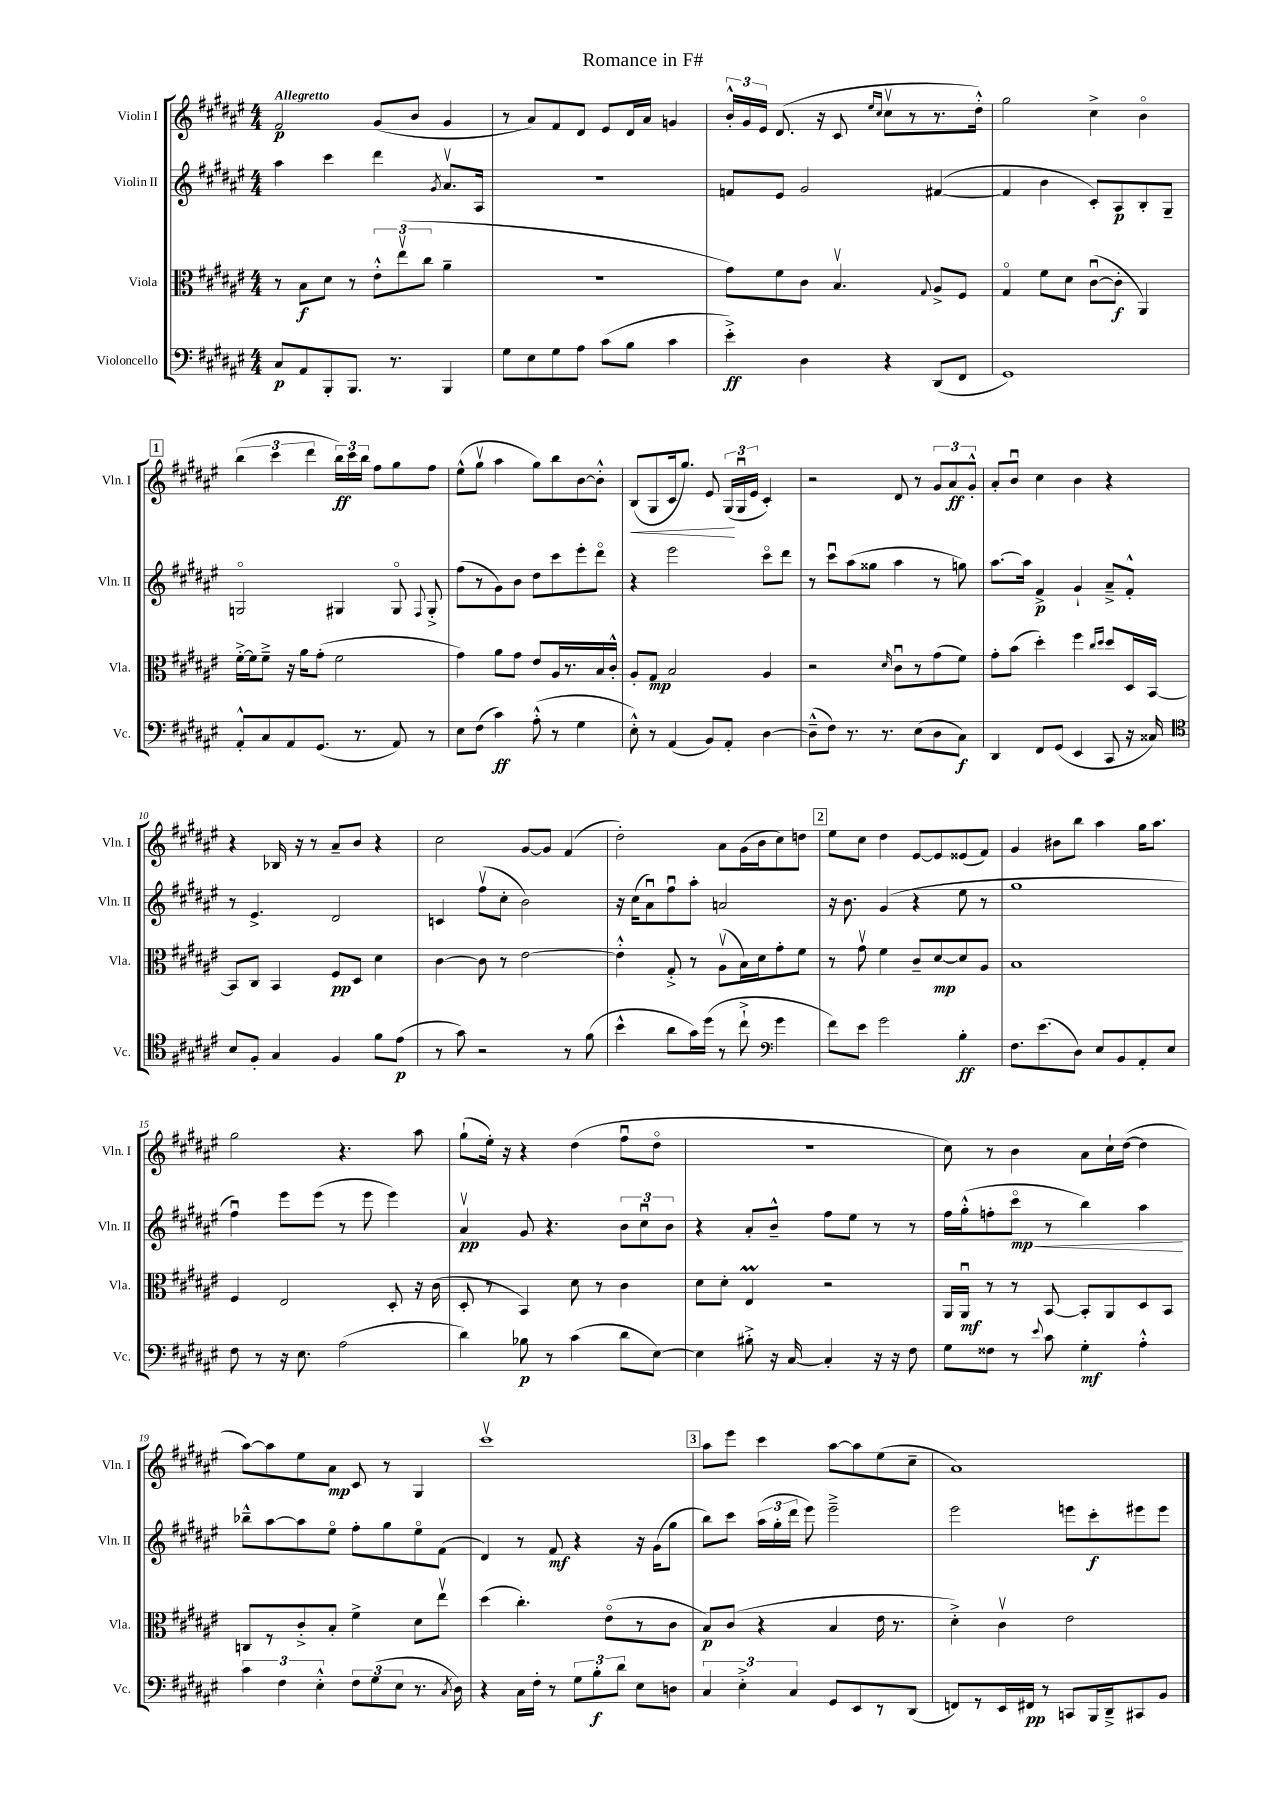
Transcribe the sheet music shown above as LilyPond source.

\header { title = "Romance in F#" }
<<
\new StaffGroup <<
\new Staff = "s0" \with { instrumentName = "Violin I" shortInstrumentName = "Vln. I" } {
    \clef treble \key fis \major \numericTimeSignature \time 4/4 \tempo "Allegretto"
    \autoBeamOff fis'2\p gis'8[( b'8] gis'4 |
    r8 ais'8[) fis'8 dis'8] eis'8[ dis'16 ais'16] g'4 |
    \tuplet 3/2 { b'16[-.-^ gis'16 eis'16] } dis'8.( r16 cis'8 \grace { eis''16[ cis''16] } cis''8[\upbow r8 r8. dis''16]-.-^) |
    gis''2 cis''4-> b'4\flageolet |
    \mark \markup { \box "1" } \tuplet 3/2 { b''4( cis'''4 dis'''4 } \tuplet 3/2 { b''16[\ff) cis'''16 b''16] } fis''8[ gis''8 fis''8] |
    eis''8[-^( gis''8]\upbow ais''4 gis''8[) b''8 b'8~ b'8]-.-^ |
    b8[\<( gis8 cis'16 gis''8.]) eis'8 \tuplet 3/2 { gis16[\!( gis16\downbow eis'16] } cis'4-.) |
    r2 dis'8 r8 \tuplet 3/2 { gis'8[ ais'8\ff gis'8]-.-^ } |
    ais'8[-. b'8]\downbow cis''4 b'4 r4 |
    r4 bes16 r16 r8 ais'8[-- b'8] r4 |
    cis''2 gis'8[~ gis'8] fis'4( |
    dis''2-.) ais'8[ gis'16( b'16 cis''8) d''8] |
    \mark \markup { \box "2" } eis''8[ cis''8] dis''4 eis'8[~ eis'8 eisis'8( fis'8]) |
    gis'4 bis'8[ b''8] ais''4 gis''16[ ais''8.] |
    gis''2 r4. ais''8 |
    gis''8[-!( eis''16]-.) r16 r4 dis''4( fis''8[\downbow dis''8]\flageolet |
    r1 |
    cis''8) r8 b'4 ais'8[ cis''16-! dis''16]~( dis''4 |
    ais''8[~) ais''8 eis''8 ais'8]\mp cis'8 r8 gis4 |
    cis'''1\upbow |
    \mark \markup { \box "3" } ais''8[ eis'''8] cis'''4 ais''8[~ ais''8 eis''8( cis''8]-- |
    ais'1) \bar "|." |
}
\new Staff = "s1" \with { instrumentName = "Violin II" shortInstrumentName = "Vln. II" } {
    \clef treble \key fis \major \numericTimeSignature \time 4/4
    \autoBeamOff ais''4 cis'''4 dis'''4 \acciaccatura { gis'8 } ais'8.[\upbow ais16] |
    R1 |
    f'8[ eis'8] gis'2 fis'4~( |
    fis'4 b'4 cis'8[-.) ais8\p b8-. gis8]-- |
    \mark \markup { \box "1" } g2\flageolet gis4 gis8\flageolet \appoggiatura { fis8 } gis8-.-> |
    fis''8[( r8 gis'8) b'8] dis''8[ cis'''8 eis'''8-. dis'''8]\flageolet |
    r4 eis'''2 cis'''8[\flageolet dis'''8] |
    r8 cis'''8[\downbow ais''8( gisis''8] ais''4 r8 g''8) |
    ais''8.[~ ais''16] fis'4->\p gis'4-! ais'8[---> fis'8]-.-^ |
    r8 eis'4.-> dis'2 |
    c'4 fis''8[\upbow( cis''8]-. b'2) |
    r16 cis''16[( ais'8\downbow) fis''8\downbow ais''8]-. a'2 |
    \mark \markup { \box "2" } r16 b'8. gis'4( r4 eis''8 r8 |
    gis''1 |
    fis''4\downbow) eis'''8[ eis'''8]( r8 eis'''8 eis'''4) |
    ais'4\upbow\pp gis'8 r4. \tuplet 3/2 { b'8[ cis''8\downbow b'8] } |
    r4 ais'8[-. b'8]---^ fis''8[ eis''8] r8 r8 |
    fis''16[ gis''16-.-^( f''8-. cis'''8]\flageolet\mp\< r8 b''4) ais''4\! |
    bes''8[---^ ais''8~ ais''8 eis''8]\flageolet fis''8[-. gis''8 eis''8\flageolet fis'8]( |
    dis'4) r8 fis'8\mf r4 r16 gis'16[( gis''8] |
    \mark \markup { \box "3" } b''8[) cis'''8] \tuplet 3/2 { ais''16[( gis''16-. dis'''16] } eis'''8) eis'''2---> |
    eis'''2 e'''8[ cis'''8-.\f eis'''8 eis'''8] \bar "|." |
}
\new Staff = "s2" \with { instrumentName = "Viola" shortInstrumentName = "Vla." } {
    \clef alto \key fis \major \numericTimeSignature \time 4/4
    \autoBeamOff r8 b8[\f dis'8] r8 \tuplet 3/2 { eis'8[-.-^ eis''8\upbow( cis''8] } ais'4-- |
    R1 |
    gis'8[) fis'8 cis'8] b4.\upbow \appoggiatura { gis8 } ais8[-> fis8] |
    gis4\flageolet fis'8[ dis'8] cis'8[~\downbow( cis'8]-.\f ais,4) |
    \mark \markup { \box "1" } fis'16[~-.-> fis'16 fis'8]---> r16 ais'16[ gis'8]-.( fis'2 |
    gis'4) ais'8[ gis'8] eis'8[ ais16 r8. b16 cis'16]-.-^ |
    ais8[-. gis8]\mp b2 ais4 |
    r2 \grace { dis'16 } cis'8[\downbow r8 gis'8( fis'8]) |
    gis'8[-. b'8]( dis''4-.) fis''4 \grace { cis''16[ dis''16] } dis''8[ dis16 b,16]~ |
    b,8[ cis8] b,4 fis8[\pp dis8] dis'4 |
    cis'4~ cis'8 r8 eis'2~ |
    eis'4-.-^ gis8-.-> r8 ais8[\upbow( b16) dis'16 gis'8-. fis'8] |
    \mark \markup { \box "2" } r8 gis'8\upbow fis'4 cis'8[-- dis'8~\mp dis'8 ais8] |
    b1 |
    fis4 eis2 dis8-. r16 cis'16( |
    dis8-. r8 b,4) dis'8 r8 cis'4 |
    dis'8[ dis'8]-. eis4\prall r2 |
    ais,16[ ais,16]\downbow\mf r8 r8 b,8~ b,8[-. ais,8 dis8 b,8] |
    c8[ r8 cis'8-.-> b8]-. fis'4-> dis'8[ eis''8]\upbow |
    dis''4( cis''4.-.) eis'8[\flageolet( r8 cis'8] |
    \mark \markup { \box "3" } b8[\p) cis'8]( r4 b4 eis'16 r8. |
    dis'4-.->) cis'4\upbow eis'2 \bar "|." |
}
\new Staff = "s3" \with { instrumentName = "Violoncello" shortInstrumentName = "Vc." } {
    \clef bass \key fis \major \numericTimeSignature \time 4/4
    \autoBeamOff cis8[\p ais,8 b,,8-. b,,8.] r8. b,,4 |
    gis8[ eis8 gis8 ais8] cis'8[( b8] cis'4 |
    eis'4-.->\ff) dis4 r4 dis,8[( fis,8] |
    gis,1) |
    \mark \markup { \box "1" } ais,8[-.-^ cis8 ais,8 gis,8.]( r8. ais,8) r8 |
    eis8[ fis8]( cis'4\ff) ais8-.-^( r8 gis4 |
    eis8-.-^) r8 ais,4( b,8[) ais,8]-. dis4~ |
    dis8[---^( fis8]) r8. r8. eis8[( dis8 cis8]\f) |
    dis,4 fis,8[ gis,8]( eis,4 cis,8 r16 cisis16) |
    \clef tenor b8[ fis8]-. gis4 fis4 fis'8[ eis'8]\p( |
    r8 gis'8) r2 r8 fis'8( |
    b'4-^ ais'8[ gis'16) dis''16]( r8 cis''8-!-> \clef bass gis'4 |
    \mark \markup { \box "2" } fis'8[) eis'8] gis'2 b4-.\ff |
    fis8.[ eis'8.( dis8]) eis8[ b,8 ais,8-. eis8] |
    fis8 r8 r16 eis8. ais2( |
    dis'4) bes8\p r8 cis'4( dis'8[ eis8]~) |
    eis4 bis8-.-> r16 cis16~ cis4-. r16 r16 fis8 |
    gis8[ fisis8] r8 \appoggiatura { eis'8 } cis'8 gis4-.\mf ais4-.-^ |
    \tuplet 3/2 { cis'4 fis4 eis4-.-^ } \tuplet 3/2 { fis8[ gis8( eis8] } r8. \acciaccatura { cis8 } dis16) |
    r4 cis16[ fis16]-. r8 \tuplet 3/2 { gis8[ b8-.\f dis'8] } eis8[ d8] |
    \mark \markup { \box "3" } \tuplet 3/2 { cis4 eis4-.-> cis4 } gis,8[ eis,8 r8 dis,8]( |
    f,8[) r8 eis,16 fis,16]\pp r8 c,8[ b,,16 dis,16---> cis,8 b,8] \bar "|." |
}
>>
>>
